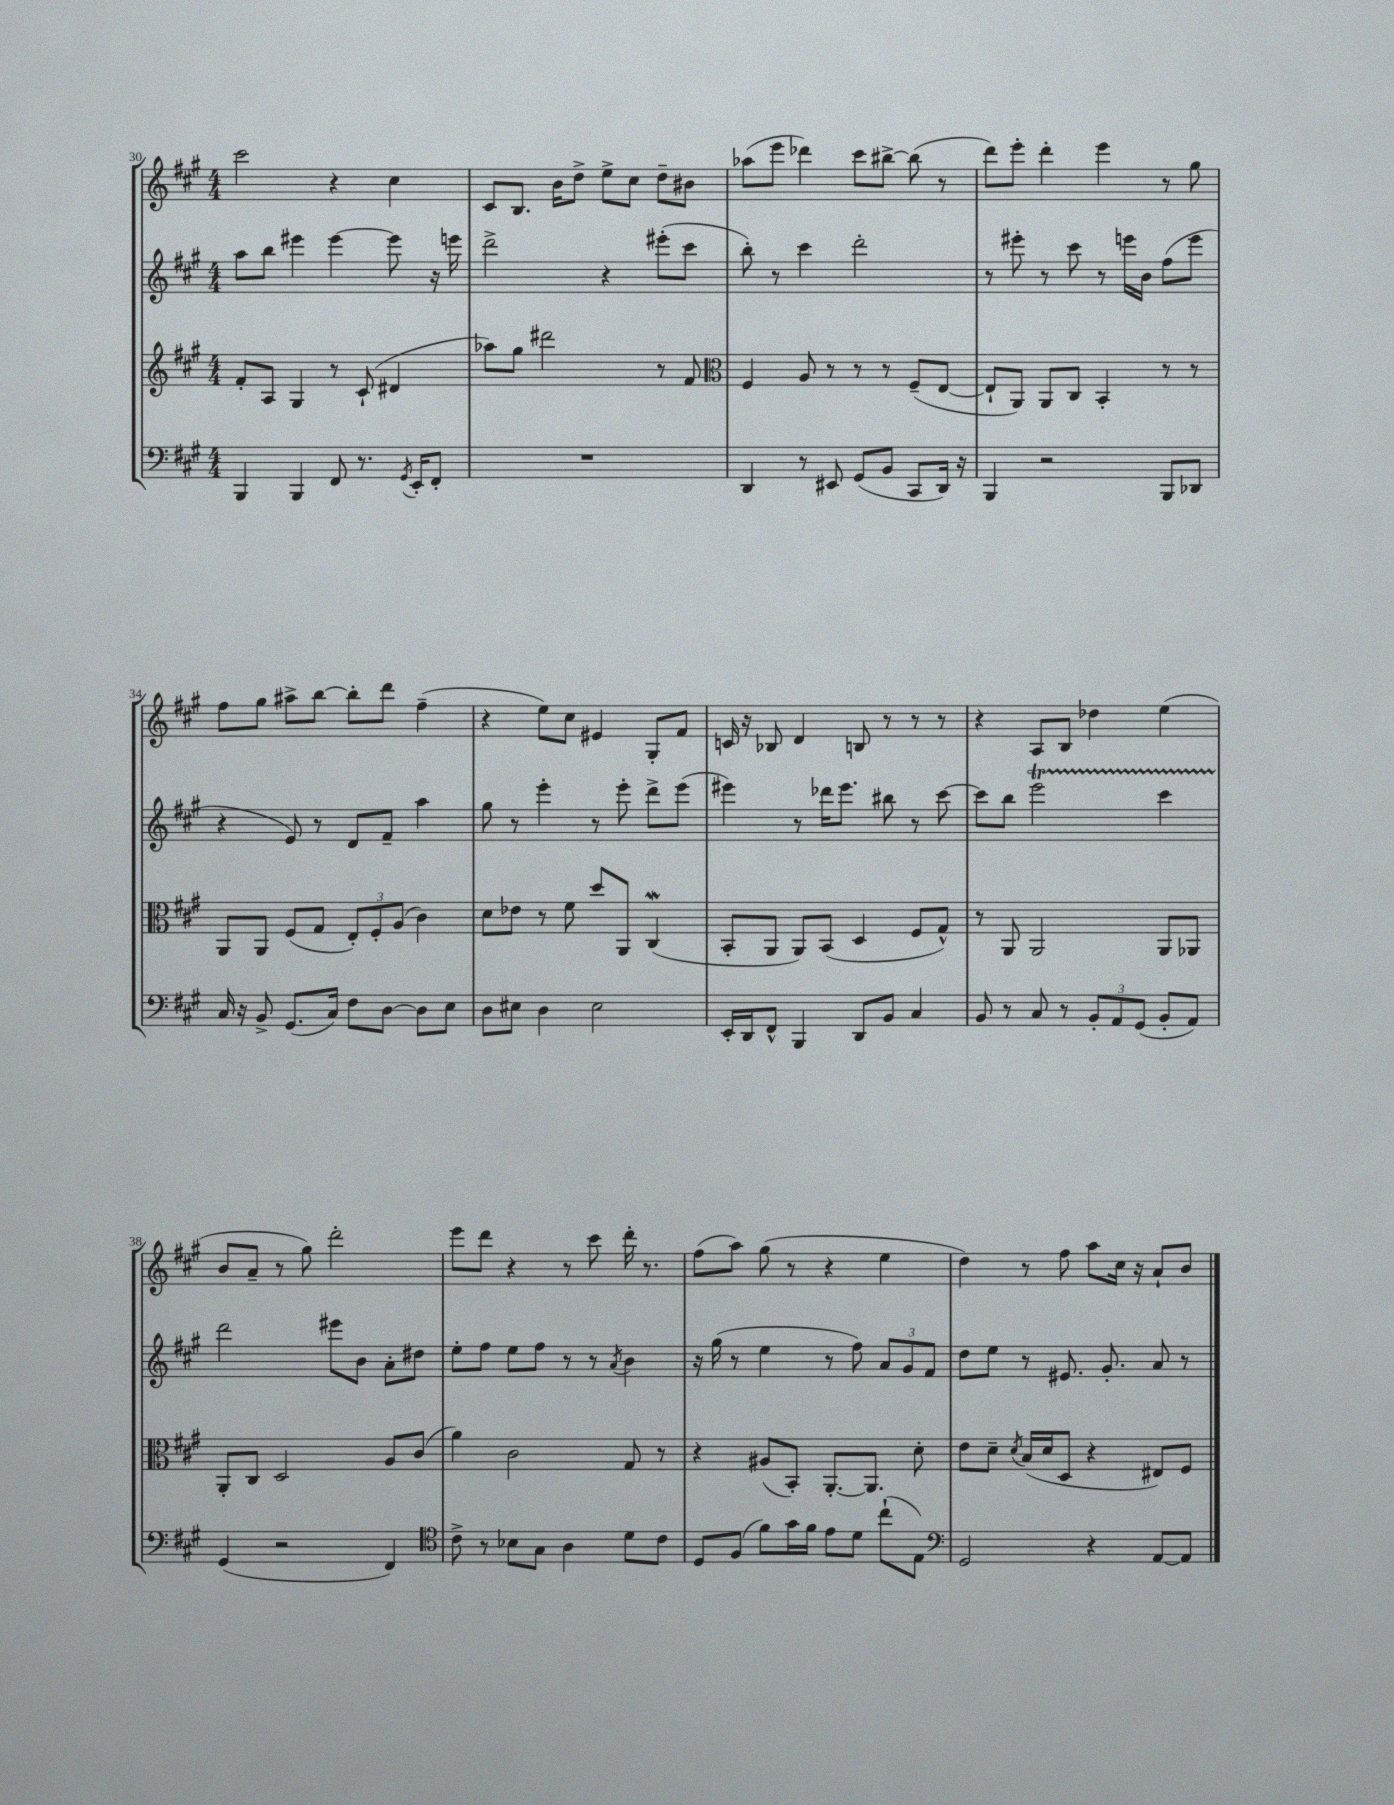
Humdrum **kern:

**kern	**kern	**kern	**kern
*part4	*part3	*part2	*part1
*staff4	*staff3	*staff2	*staff1
*clefF4	*clefG2	*clefG2	*clefG2
*k[f#c#g#]	*k[f#c#g#]	*k[f#c#g#]	*k[f#c#g#]
*M4/4	*M4/4	*M4/4	*M4/4
=30	=30	=30	=30
4BBB/	8f#'/L	8aa\L	2ccc#\
.	8A/J	8bb\J	.
4BBB/	4G#/	4eee#X\	.
8FF#/	8r	[4eee#\	4r
8.r	(8c#`/	.	.
.	4d#X/	8eee#\]	4cc#\
8qGG#/	.	.	.
16EE'/KL	.	.	.
8FF#'/J	.	16r	.
.	.	16eeen\	.
=31	=31	=31	=31
1r	8aa-X\L)	2ddd^\	8c#/L
.	8gg#\J	.	8.B/J
.	2ddd#X\	.	.
.	.	.	16b\KL
.	.	.	8dd^\J
.	.	4r	8ee^\L
.	.	.	8cc#\J
.	8r	(8eee#X'\L	8dd~\L
.	8f#/	8ccc#\J	8b#X\J
=32	=32	=32	=32
*	*clefC3	*	*
4DD/	4F#/	8bb'\)	(8aa-X\L
.	.	8r	8eee\J
8r	8A/	4ccc#\	4ddd-X\)
8EE#X/	8r	.	.
(8GG#/L	8r	2ddd'\	8ccc#\L
8BB/J	8r	.	[8bb#X^\J
8CC#/L	(8F#~/L	.	(8bb#\]
16DD/Jk)	[8E/J	.	8r
16r	.	.	.
=33	=33	=33	=33
4BBB/	8E`/L]	8r	8ddd\L)
.	8AA/J)	8eee#X'\	8eee'\J
2r	8AA/L	8r	4ddd'\
.	8C#/J	8ccc#\	.
.	4BB'/	8r	4eee\
.	.	16eeen\LL	.
.	.	16b\JJ	.
8BBB/L	8r	(8ff#\L	8r
8DD-X/J	8r	8eee\J	8gg#\
!!LO:LB:g=z
=34	=34	=34	=34
16C#/	8AA/L	4r	8ff#\L
16r	.	.	.
8BB^/	8AA/J	.	8gg#\J
(8.GG#/L	(8F#/L	8e/)	8aa#X^\L
.	8G#/J	8r	[8bb\J
16C#/Jk)	.	.	.
8F#\L	12E'/L)	8d/L	8bb'\L]
.	12F#'/	.	.
[8D\J	.	8f#~/J	8ddd\J
.	(12A/J	.	.
8D\L]	4c#\)	4aa\	(4ff#~\
8E\J	.	.	.
=35	=35	=35	=35
8D\L	8d\L	8gg#\	4r
8E#X\J	8e-X\J	8r	.
4D\	8r	4eee'\	8ee\L)
.	8f#\	.	8cc#\J
2E#\	8dd/L	8r	4e#X/
.	8AA/J	8eee'\	.
.	(4C#W/	8ddd^\L	8G#'/L
.	.	(8eee\J	8f#/J
=36	=36	=36	=36
16EE'/LL	8BB'/L	4eee#X\)	16cn/
16DD/J	.	.	16r
8FF#^^/J	8AA/J	.	8B-X/
4BBB/	8AA/L)	8r	4d/
.	(8BB/J	16ddd-X\KL	.
.	.	8.eee#\J	.
8DD/L	4D/	.	8Bn/
8BB/J	.	8bb#X\	8r
4C#/	8F#/L	8r	8r
.	8G#^^/J)	[8ccc#\	8r
=37	=37	=37	=37
8BB/	8r	8ccc#\L]	4r
8r	8AA/	8bb\J	.
8C#/	2AA/	2eeeT\	8A/L
8r	.	.	8B/J
12BB'/L	.	.	4dd-X\
12AA/	.	.	.
(12GG#/J	.	.	.
8BB'/L	8AA/L	4ccc#TTT\	(4ee\
8AA/J)	8AA-X/J	.	.
!!LO:LB:g=z
=38	=38	=38	=38
(4GG#/	8AA'/L	2ddd\	8b/L
.	8C#/J	.	8a~/J
2r	2D/	.	8r
.	.	.	8gg#\)
.	.	8eee#X\L	2ddd'\
.	.	8b\J	.
4FF#/)	8A/L	8a'\L	.
.	(8c#/J	8dd#X\J	.
=39	=39	=39	=39
*clefC4	*	*	*
8c#^\	4a\)	8ee'\L	8eee\L
8r	.	8ff#\J	8ddd\J
8B-X\L	2c#\	8ee\L	4r
8G#\J	.	8ff#\J	.
4A\	.	8r	8r
.	.	8r	8ccc#\
.	.	8qa/	.
8d\L	8G#/	4b\	16ddd'\
.	.	.	8.r
8c#\J	8r	.	.
=40	=40	=40	=40
8D/L	4r	16r	(8ff#\L
.	.	(16gg#\	.
(8F#/J	.	8r	8aa\J)
8f#\L)	(8A#X/L	4ee\	(8gg#\
16g#\L	8BB'/J)	.	8r
16f#\JJ	.	.	.
8e\L	[8.AA'/L	8r	4r
8d\J	.	8ff#\)	.
.	8.AA/J]	.	.
(8cc#`\L	.	12a/L	4ee\
.	.	12g#/	.
8E\J)	8d'\	.	.
.	.	12f#/J	.
=41	=41	=41	=41
*clefF4	*	*	*
2GG#/	8e\L	8dd\L	4dd\)
.	8d~\J	8ee\J	.
.	8qd/	.	.
.	(16B/LL	8r	8r
.	16d/J	.	.
.	8D/J	8.e#X/	8ff#\
4r	4r	.	8aa\L
.	.	8.g#'/	.
.	.	.	16cc#\Jk
.	.	.	16r
[8AA/L	8E#X/L)	8a/	8a`/L
8AA/J]	8F#/J	8r	8b/J
==	==	==	==
*-	*-	*-	*-
